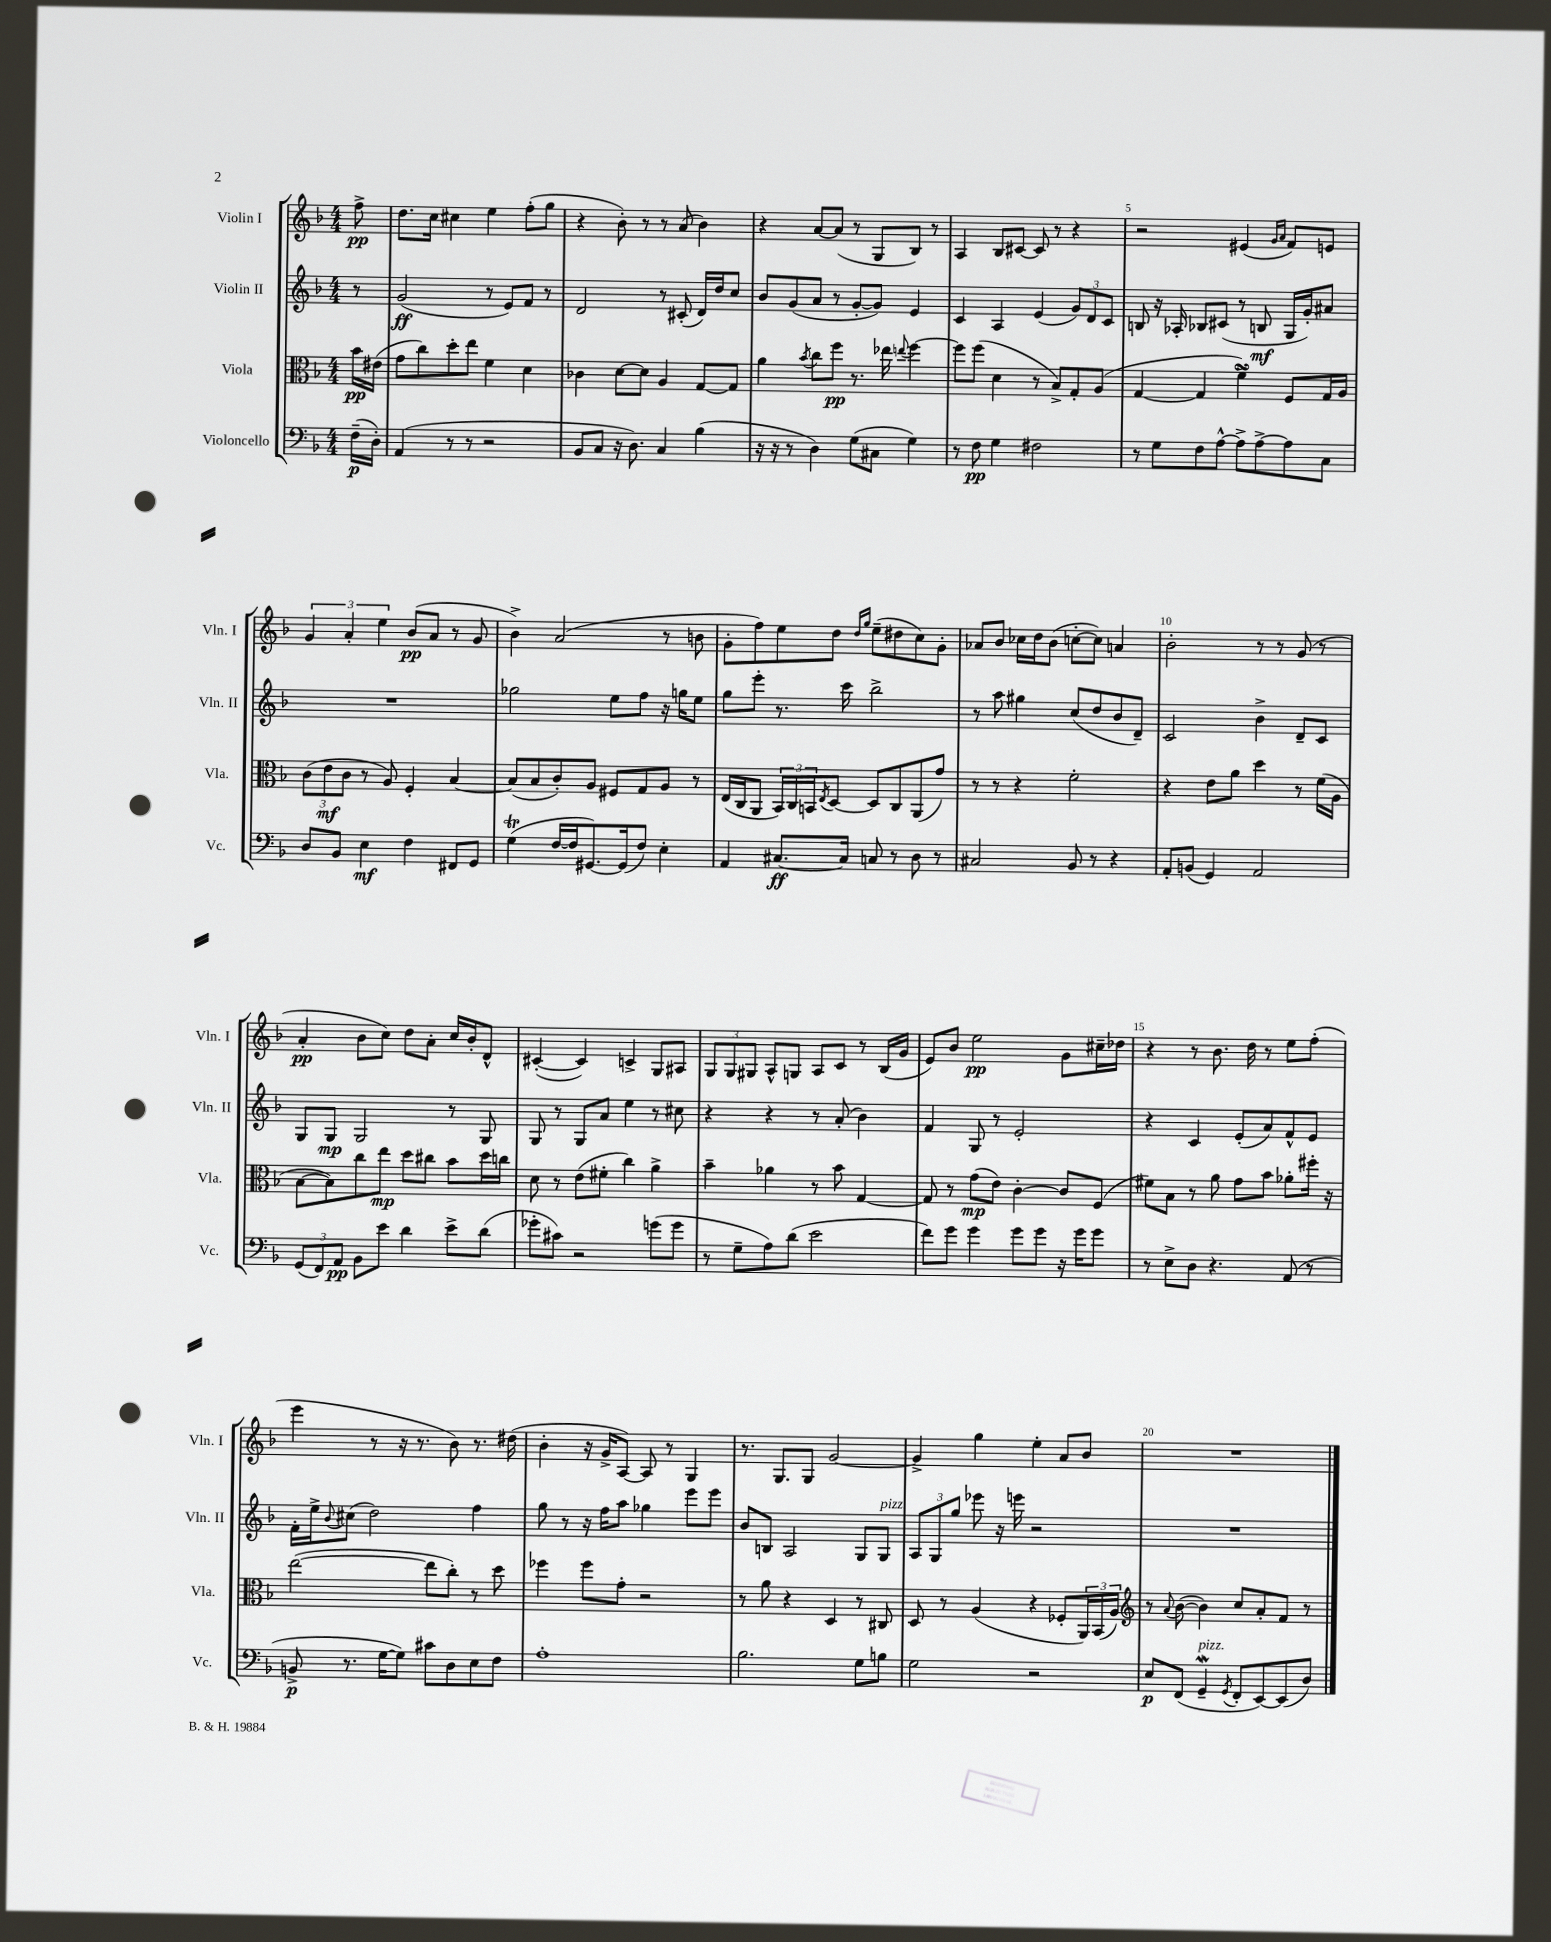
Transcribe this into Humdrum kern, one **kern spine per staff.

**kern	**kern	**kern	**kern
*staff4	*staff3	*staff2	*staff1
*clefF4	*clefC3	*clefG2	*clefG2
*k[b-]	*k[b-]	*k[b-]	*k[b-]
*M4/4	*M4/4	*M4/4	*M4/4
(16F~	16b-	8r	8ff^
16D')	(16e#	.	.
=	=	=	=
(4AA	8g	(2g	8.dd
.	8cc)	.	.
.	.	.	16cc
8r	8dd'	.	4cc#
8r	8ee	.	.
2r	4f	8r	4ee
.	.	8e)	.
.	4d	8f	(8ff'
.	.	8r	8gg
=	=	=	=
8BB-	4c-	2d	4r
8C	.	.	.
16r	[8d	.	8b-')
8.D)	.	.	.
.	8d]	.	8r
4C	4A	8r	8r
.	.	(8c#'	(8a
(4B-	[8G	16d)	4b-)
.	.	16dd	.
.	8G]	8cc	.
=	=	=	=
16r	4a	8b-	4r
16r	.	.	.
8r	.	(8g	.
.	8qb-	.	.
4D)	8cc	8a	[8a
.	8ff	8r	(8a]
(8G	8.r	[8g'	8r
8C#	.	8g])	8G
.	16ee-	.	.
.	8qqee	.	.
4G)	[4ff	4e	8B-)
.	.	.	8r
=	=	=	=
8r	8ff]	4c	4A
8F	(8ff	.	.
4G	4d	4A	8B-
.	.	.	[8c#
2F#	8r	(4e	8c#]
.	8B-^)	.	8r
.	8G'	12g)	4r
.	.	12d	.
.	(8A	.	.
.	.	12c	.
=	=	=	=
8r	[4G	8B	2r
8G	.	16r	.
.	.	16A-'	.
8F	4G]	8B-	.
[8A^^	.	(8c#	.
8A^]	4f^)	8r	(4e#
[8A^	.	8B	.
.	.	.	16qqg
.	.	.	16qqa
8A]	8F	16G	8f)
.	.	16g')	.
8C	16G	8a#	8e
.	16A	.	.
=	=	=	=
8D	(12c	1r	6g
.	12e	.	.
8BB-	.	.	.
.	12c	.	6a'
4E	8r	.	.
.	.	.	6ee
.	8A)	.	.
4F	4F'	.	(8b-
.	.	.	8a
8FF#	[4B-	.	8r
8GG	.	.	8g
=	=	=	=
(4G	(8B-]	2gg-	4b-^)
.	8B-	.	.
[16F	8c')	.	(2a
16F]	.	.	.
[8.GG#)	8A	.	.
.	8F#	8ee	.
(16GG#]	.	.	.
8F)	8G	8ff	.
4E'	8A	16r	8r
.	.	16gg	.
.	8r	8ee	8b
=	=	=	=
4AA	(16E	8gg	8g'
.	16C	.	.
.	8AA	8eee'	8ff)
[8.C#	24BB-)	8.r	8ee
.	24C	.	.
.	24BB	.	.
.	8qE	.	.
.	[8D	.	8dd
16C#]	.	16ccc	.
.	.	.	16qqdd
.	.	.	16qqgg
8C	8D]	2bb-^	(8ee~
8r	8C	.	8dd#
8D	(8AA	.	8cc)
8r	8g)	.	8g'
=	=	=	=
2C#	8r	8r	8a-
.	8r	8aa	8b-
.	4r	4gg#	16cc-
.	.	.	16dd
.	.	.	(8b-
8BB-	2f'	(8cc	[8cc'
8r	.	8dd	8cc])
4r	.	8b-	4a
.	.	8d~)	.
=	=	=	=
8AA'	4r	2c	2b-'
(8BB	.	.	.
4GG)	8e	.	.
.	8a	.	.
2AA	4dd	4b-^	8r
.	.	.	8r
.	8r	8d~	(8g
.	(16f	8c	8r
.	16A	.	.
=	=	=	=
(12GG	[8B-	8G	4a'
12FF)	.	.	.
.	8B-])	8G	.
12AA	.	.	.
8BB-	8cc	2G	8b-
8e	8ee	.	8cc)
4d	8dd	.	8dd
.	8cc#	.	8a'
8e^	8b-	8r	16cc
.	.	.	16b-'
(8d	16dd	8G	8d^^
.	16cc	.	.
=	=	=	=
8g-'	8d	8G	([4c#'
8c#)	8r	8r	.
2r	(8e	8G	4c#])
.	8f#'	8a	.
.	4cc)	4ee	4c^
(8g	4a^	8r	8G
8g	.	8cc#	8A#
=	=	=	=
8r	4b-~	4r	12G
.	.	.	12G
8G~	.	.	.
.	.	.	12G#
8A)	4a-	4r	8A^^
(8d	.	.	8G
2e	8r	8r	8A
.	8b-	(8a'	8c
.	[4G	4b-)	8r
.	.	.	(16B-
.	.	.	16g
=	=	=	=
8f)	8G]	4f	8e)
8g	8r	.	8b-
4g	(8g	8G	2ee
.	8e)	8r	.
8g	[4c'	2e'	.
8g	.	.	.
16r	8c]	.	8g
16g	.	.	.
8g	(8F	.	16cc#~
.	.	.	16dd-
=	=	=	=
8r	8f#)	4r	4r
8E^	8B-	.	.
8D	8r	4c	8r
4.r	8a	.	8.b-
.	8g	(8e'	.
.	.	.	16dd
.	8b-	8a)	8r
(8AA	8a-'	8f^^	8ee
8r	16ff#'	8e	(8ff'
.	16r	.	.
=	=	=	=
8BB^	([2ee	16f'	4eee
.	.	16ee^	.
.	.	8qqb-	.
8.r	.	(8cc#	.
.	.	2dd)	8r
[16G	.	.	.
8G])	.	.	16r
.	.	.	8.r
8c#	8ee]	.	.
8D	8cc')	.	8b-)
8E	8r	4ff	8.r
8F	8dd	.	.
.	.	.	(16dd#
=	=	=	=
1A'	4ff-	8gg	4b-'
.	.	8r	.
.	8ff-	16r	16r
.	.	16ff	16g^
.	8g'	8aa	[8A)
.	2r	4gg-	8A]
.	.	.	8r
.	.	8eee	4G
.	.	8eee	.
=	=	=	=
2.B-	8r	8b-	8.r
.	8a	8B	.
.	.	.	8.G
.	4r	2A	.
.	.	.	8G
.	4D	.	[2g
8G	8r	8G	.
8B	8C#	8G	.
=	=	=	=
2G	8D	12A	4g^]
.	.	12G	.
.	8r	.	.
.	.	12gg	.
.	(4A	8eee-	4gg
.	.	16r	.
.	.	16eee	.
2r	4r	2r	4ee'
.	8F-'	.	8a
.	24AA)	.	8b-
.	(24BB-	.	.
.	24A)	.	.
=	=	=	=
*	*clefG2	*	*
8E	8r	1r	1r
.	8qqa	.	.
(8FF	([8b-	.	.
4GG~	4b-])	.	.
8qGG	.	.	.
8FF'	8cc	.	.
[8EE)	8a'	.	.
(8EE]	8f	.	.
8D)	8r	.	.
==	==	==	==
*-	*-	*-	*-
